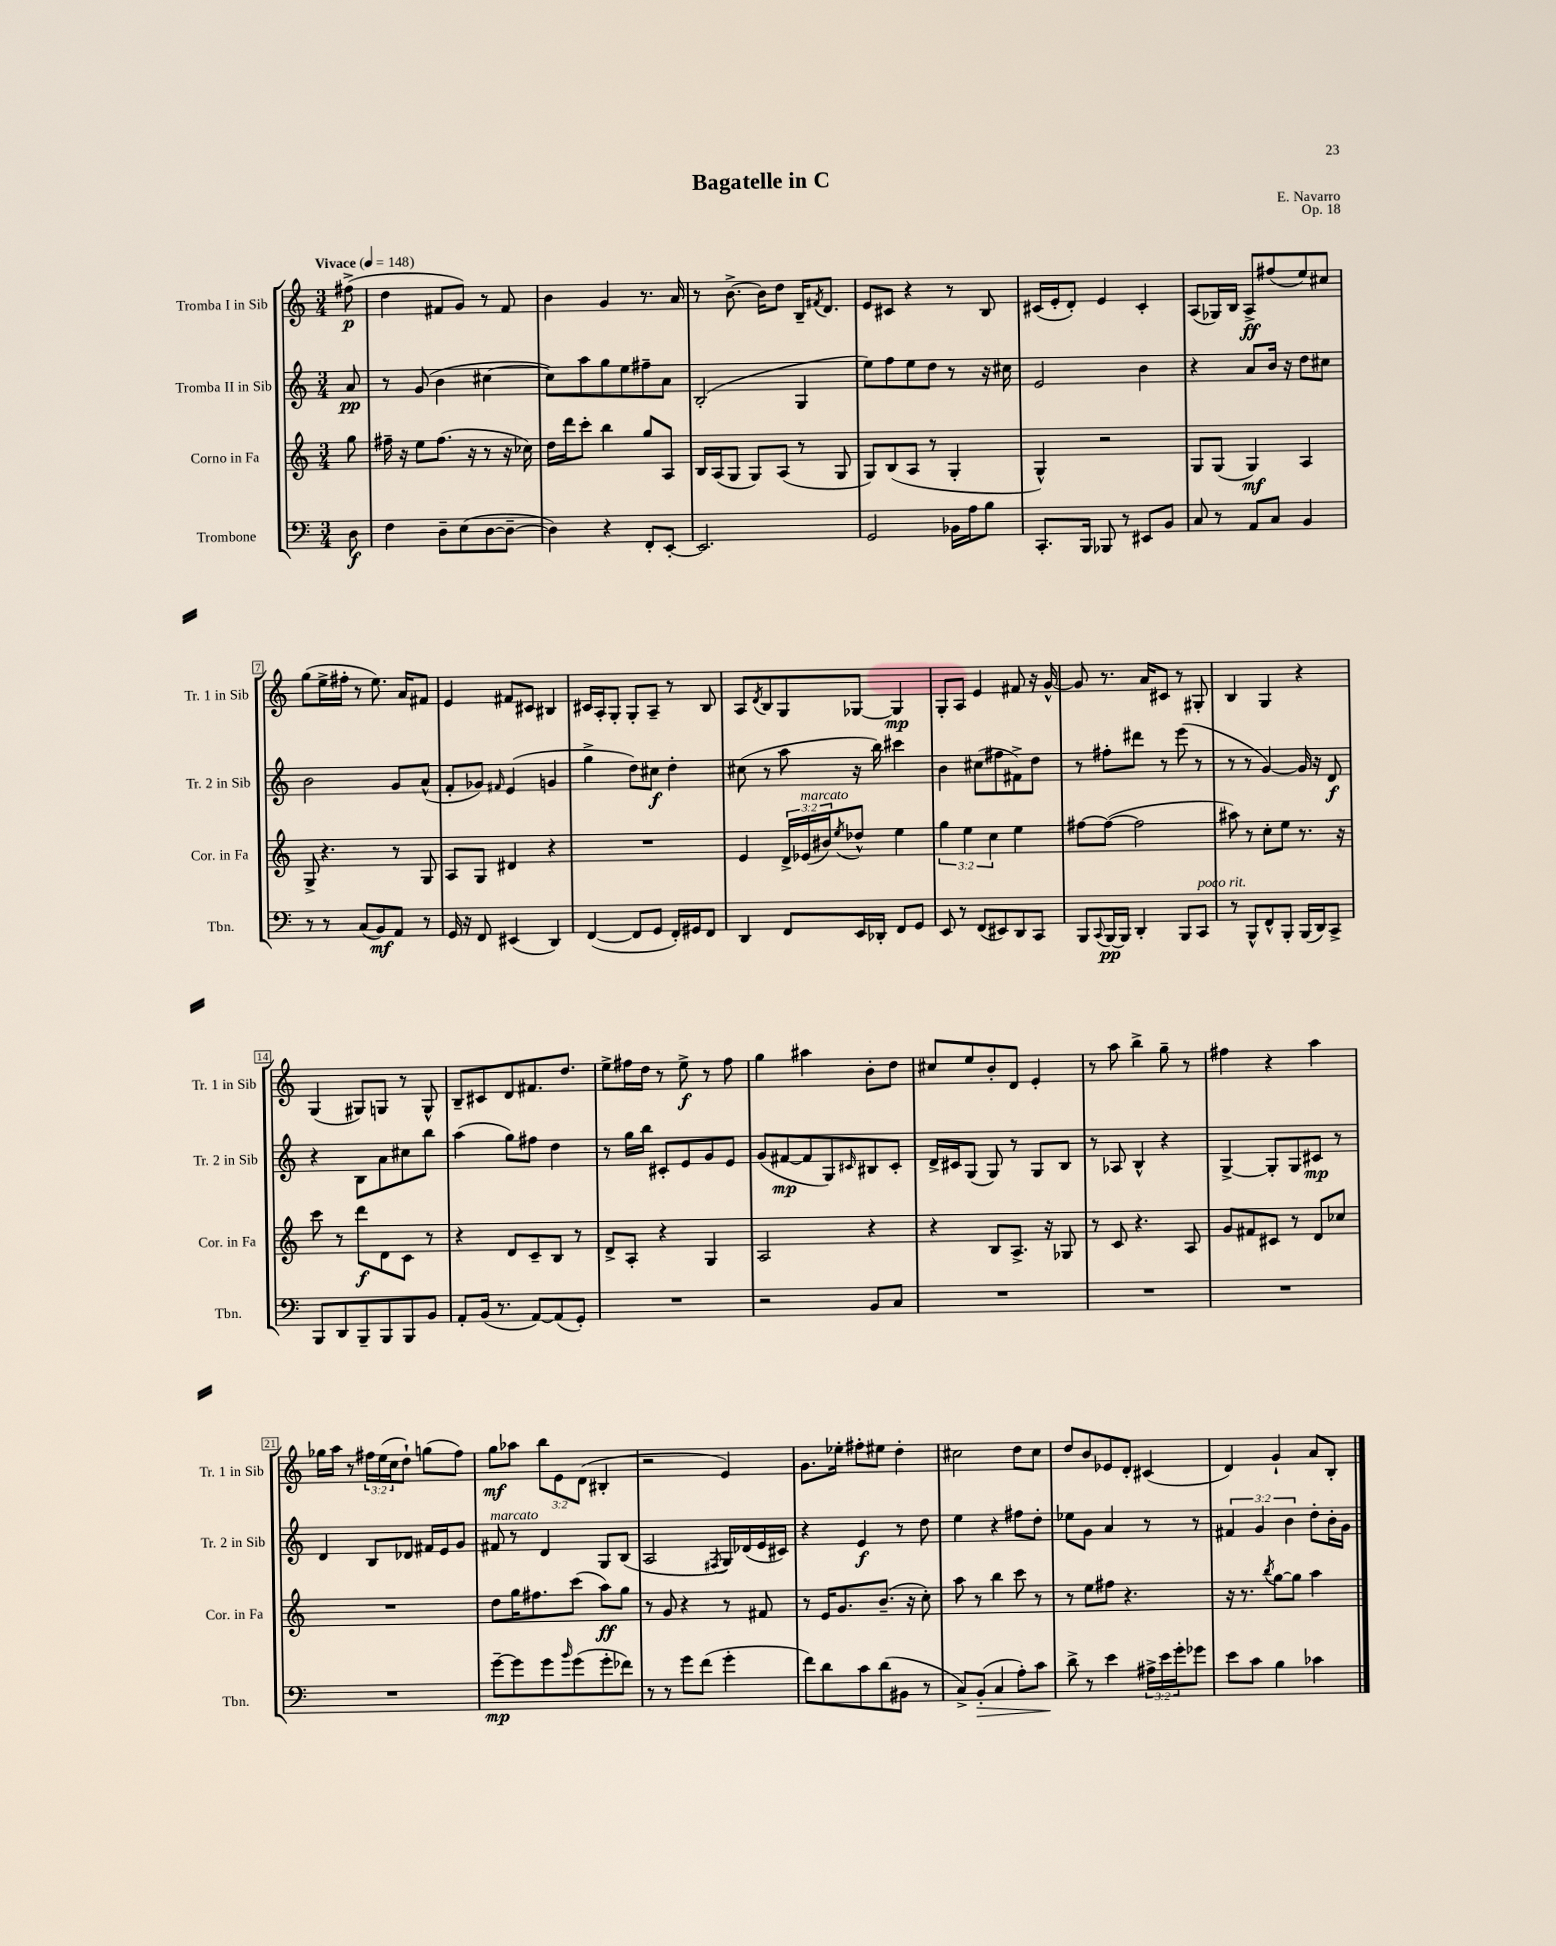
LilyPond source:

\header { title = "Bagatelle in C" composer = "E. Navarro" opus = "Op. 18" }
<<
\new StaffGroup <<
\new Staff = "s0" \with { instrumentName = "Tromba I in Sib" shortInstrumentName = "Tr. 1 in Sib" } {
    \clef treble \key c \major \numericTimeSignature \time 3/4 \override Staff.TupletNumber.text = #tuplet-number::calc-fraction-text \partial 8 \tempo "Vivace" 4 = 148
    fis''8->\p( |
    d''4 fis'8 g'8) r8 fis'8 |
    b'4 g'4 r8. a'16 |
    r8 b'8.~-> b'16 d''8 b16-- \acciaccatura { fis'8 } d'8. |
    e'8 cis'8 r4 r8 b8 |
    cis'16( e'16-. d'8-.) e'4 cis'4-. |
    a8( ges16) b16 a8->\ff fis''8( e''8) cis''8 |
    g''8( e''16-> fis''16-. r8 e''8.) a'16 fis'8 |
    e'4 fis'8 cis'8 bis4 |
    cis'16 a16-. g8-. g8-. a8-- r8 b8 |
    a8 \acciaccatura { d'8 } b8 g8 ges8~ ges4\mp |
    g8-. a8 e'4 fis'8 r16 g'16~-^ |
    g'8 r8. a'16 cis'8 r8 gis8-. |
    b4 g4 r4 |
    g4( gis8) g8 r8 g8-^ |
    b8-- cis'8 d'8 fis'8. d''8. |
    e''8-> fis''16 d''16 r8 e''8->\f r8 fis''8 |
    g''4 ais''4 b'8-. d''8 |
    cis''8 e''8 b'8-. d'8 e'4-. |
    r8 a''8 b''4-> g''8-- r8 |
    fis''4 r4 a''4 |
    ges''16 a''16 r8 \tuplet 3/2 { fis''16 e''16( c''16 } d''8-!) g''8( fis''8) |
    g''8\mf aes''8 \tuplet 3/2 { b''8 e'8 d'8( } bis4-. |
    r2 e'4) |
    g'8. ees''16-. fis''8-. eis''8 d''4-. |
    cis''2 d''8 cis''8 |
    d''8 b'8 ees'8 d'8-. cis'4( |
    d'4) g'4-! a'8 b8-. \bar "|." |
}
\new Staff = "s1" \with { instrumentName = "Tromba II in Sib" shortInstrumentName = "Tr. 2 in Sib" } {
    \clef treble \key c \major \numericTimeSignature \time 3/4 \override Staff.TupletNumber.text = #tuplet-number::calc-fraction-text \partial 8
    a'8\pp |
    r8 g'8( b'4 cis''4~ |
    cis''8) a''8 g''8 e''8 fis''8-- a'8 |
    b2-.( g4 |
    e''8) f''8 e''8 d''8 r8 r16 cis''16 |
    e'2 b'4 |
    r4 a'8 b'16 r16 d''8 cis''8 |
    b'2 g'8 a'8-^( |
    f'8-. ges'8) \grace { fis'16 } e'4( g'4 |
    g''4-> d''8) cis''8\f d''4-. |
    cis''8( r8 a''8 r16 b''16) cis'''4 |
    b'4 cis''8( fis''8 fis'8->) d''8 |
    r8 fis''8-. dis'''8 r8 e'''8( r8 |
    r8 r8 g'4~) g'16 r16 d'8\f |
    r4 b8 a'8 cis''8 b''8 |
    a''4( g''8) fis''8 d''4 |
    r8 g''16 b''16 cis'8-. e'8 g'8 e'8 |
    g'8( fis'8~\mp fis'8 g8) \grace { cis'16 } bis8 cis'8-. |
    d'16-> cis'16 g8( g8) r8 g8 b8 |
    r8 aes8 b4-^ r4 |
    g4~-> g8-. g8 cis'8\mp r8 |
    d'4 b8 des'8 fis'16 e'16 g'8 |
    fis'8^\markup { \italic "marcato" } r8 d'4 g8 b8( |
    a2 \acciaccatura { fis8 } g16) des'16( e'16 cis'16) |
    r4 e'4\f r8 d''8 |
    e''4 r4 fis''8 d''8-. |
    ees''8 g'8 a'4 r8 r8 |
    \tuplet 3/2 { fis'4 g'4 b'4 } d''8-. b'16-. g'16 \bar "|." |
}
\new Staff = "s2" \with { instrumentName = "Corno in Fa" shortInstrumentName = "Cor. in Fa" } {
    \clef treble \key c \major \numericTimeSignature \time 3/4 \override Staff.TupletNumber.text = #tuplet-number::calc-fraction-text \partial 8
    g''8 |
    fis''16-- r16 e''8 fis''8.( r16 r8 r16 ces''16) |
    d''16 d'''16 c'''8-. b''4 g''8 a8 |
    b16 a16( g8 g8) a8( r8 g8 |
    g8) b8( a8 r8 g4-. |
    g4-^) r2 |
    g8 g8( g4\mf) a4 |
    g8-> r4. r8 g8 |
    a8 g8 dis'4 r4 |
    R2. |
    e'4 \tuplet 3/2 { d'16-> ees'16^\markup { \italic "marcato" }( bis'16) } \acciaccatura { e''8 } des''8-^ e''4 |
    \tuplet 3/2 { g''4 e''4 c''4 } e''4 |
    fis''8~ fis''8~( fis''2 |
    ais''8) r8 c''8-. e''8 r8. r16 |
    c'''8 r8 d'''8\f d'8 c'8 r8 |
    r4 d'8 c'8-- b8 r8 |
    d'8-> a8-. r4 g4 |
    a2 r4 |
    r4 b8 a8.-> r16 ges8 |
    r8 c'8 r4. a8 |
    g'8 fis'8 cis'8 r8 d'8 ces''8 |
    R2. |
    d''8 g''16 fis''8. c'''8( a''8\ff) g''8 |
    r8 g'8 r4 r8 fis'8 |
    r8 e'16 g'8. b'8.--( r16 c''8-.) |
    a''8 r8 b''4 c'''8 r8 |
    r8 e''8 fis''8 r4. |
    r16 r8. \acciaccatura { b''8 } g''8~ g''8 a''4 \bar "|." |
}
\new Staff = "s3" \with { instrumentName = "Trombone" shortInstrumentName = "Tbn." } {
    \clef bass \key c \major \numericTimeSignature \time 3/4 \override Staff.TupletNumber.text = #tuplet-number::calc-fraction-text \partial 8
    d8\f |
    f4 d8-- e8( d8~ d8~-- |
    d4) r4 f,8-. e,8~-. |
    e,2. |
    g,2 bes,16 a16 b8 |
    c,8.-. b,,16 bes,,8 r8 eis,8 b,8 |
    c8 r8 a,8 c8 b,4 |
    r8 r8 c8( b,8\mf) a,8 r8 |
    g,16 r16 f,8 eis,4( d,4) |
    f,4~( f,8 g,8 f,16-.) gis,16 f,8 |
    d,4 f,8 e,16 des,16-. f,8 g,8 |
    e,8 r8 f,8( eis,8) d,8 c,8 |
    b,,8 \appoggiatura { c,8 } b,,16~\pp b,,16 d,4-. b,,8 c,8^\markup { \italic "poco rit." } |
    r8 b,,8-^ f,8-^ b,,8-. b,,16( d,16) c,8-> |
    b,,8 d,8 b,,8-- b,,8 b,,8 b,8 |
    a,8-. b,16( r8. a,8~) a,8( g,8-.) |
    R2. |
    r2 b,8 c8 |
    R2. |
    R2. |
    R2. |
    R2. |
    g'8~--\mp g'8 g'8 \grace { b'16 } g'8( g'8-. fes'8) |
    r8 r8 g'8 f'8( g'4-. |
    f'8) d'8 c'8 d'8( bis,8 r8 |
    c8->) b,8-.\>( c4 a8-.) c'8 |
    d'8->\! r8 e'4 \tuplet 3/2 { ais16-> e'16 g'16-. } ges'8 |
    e'8 c'8 b4 ces'4 \bar "|." |
}
>>
>>
\layout { \context { \Score \override BarNumber.stencil = #(make-stencil-boxer 0.1 0.3 ly:text-interface::print) } }
